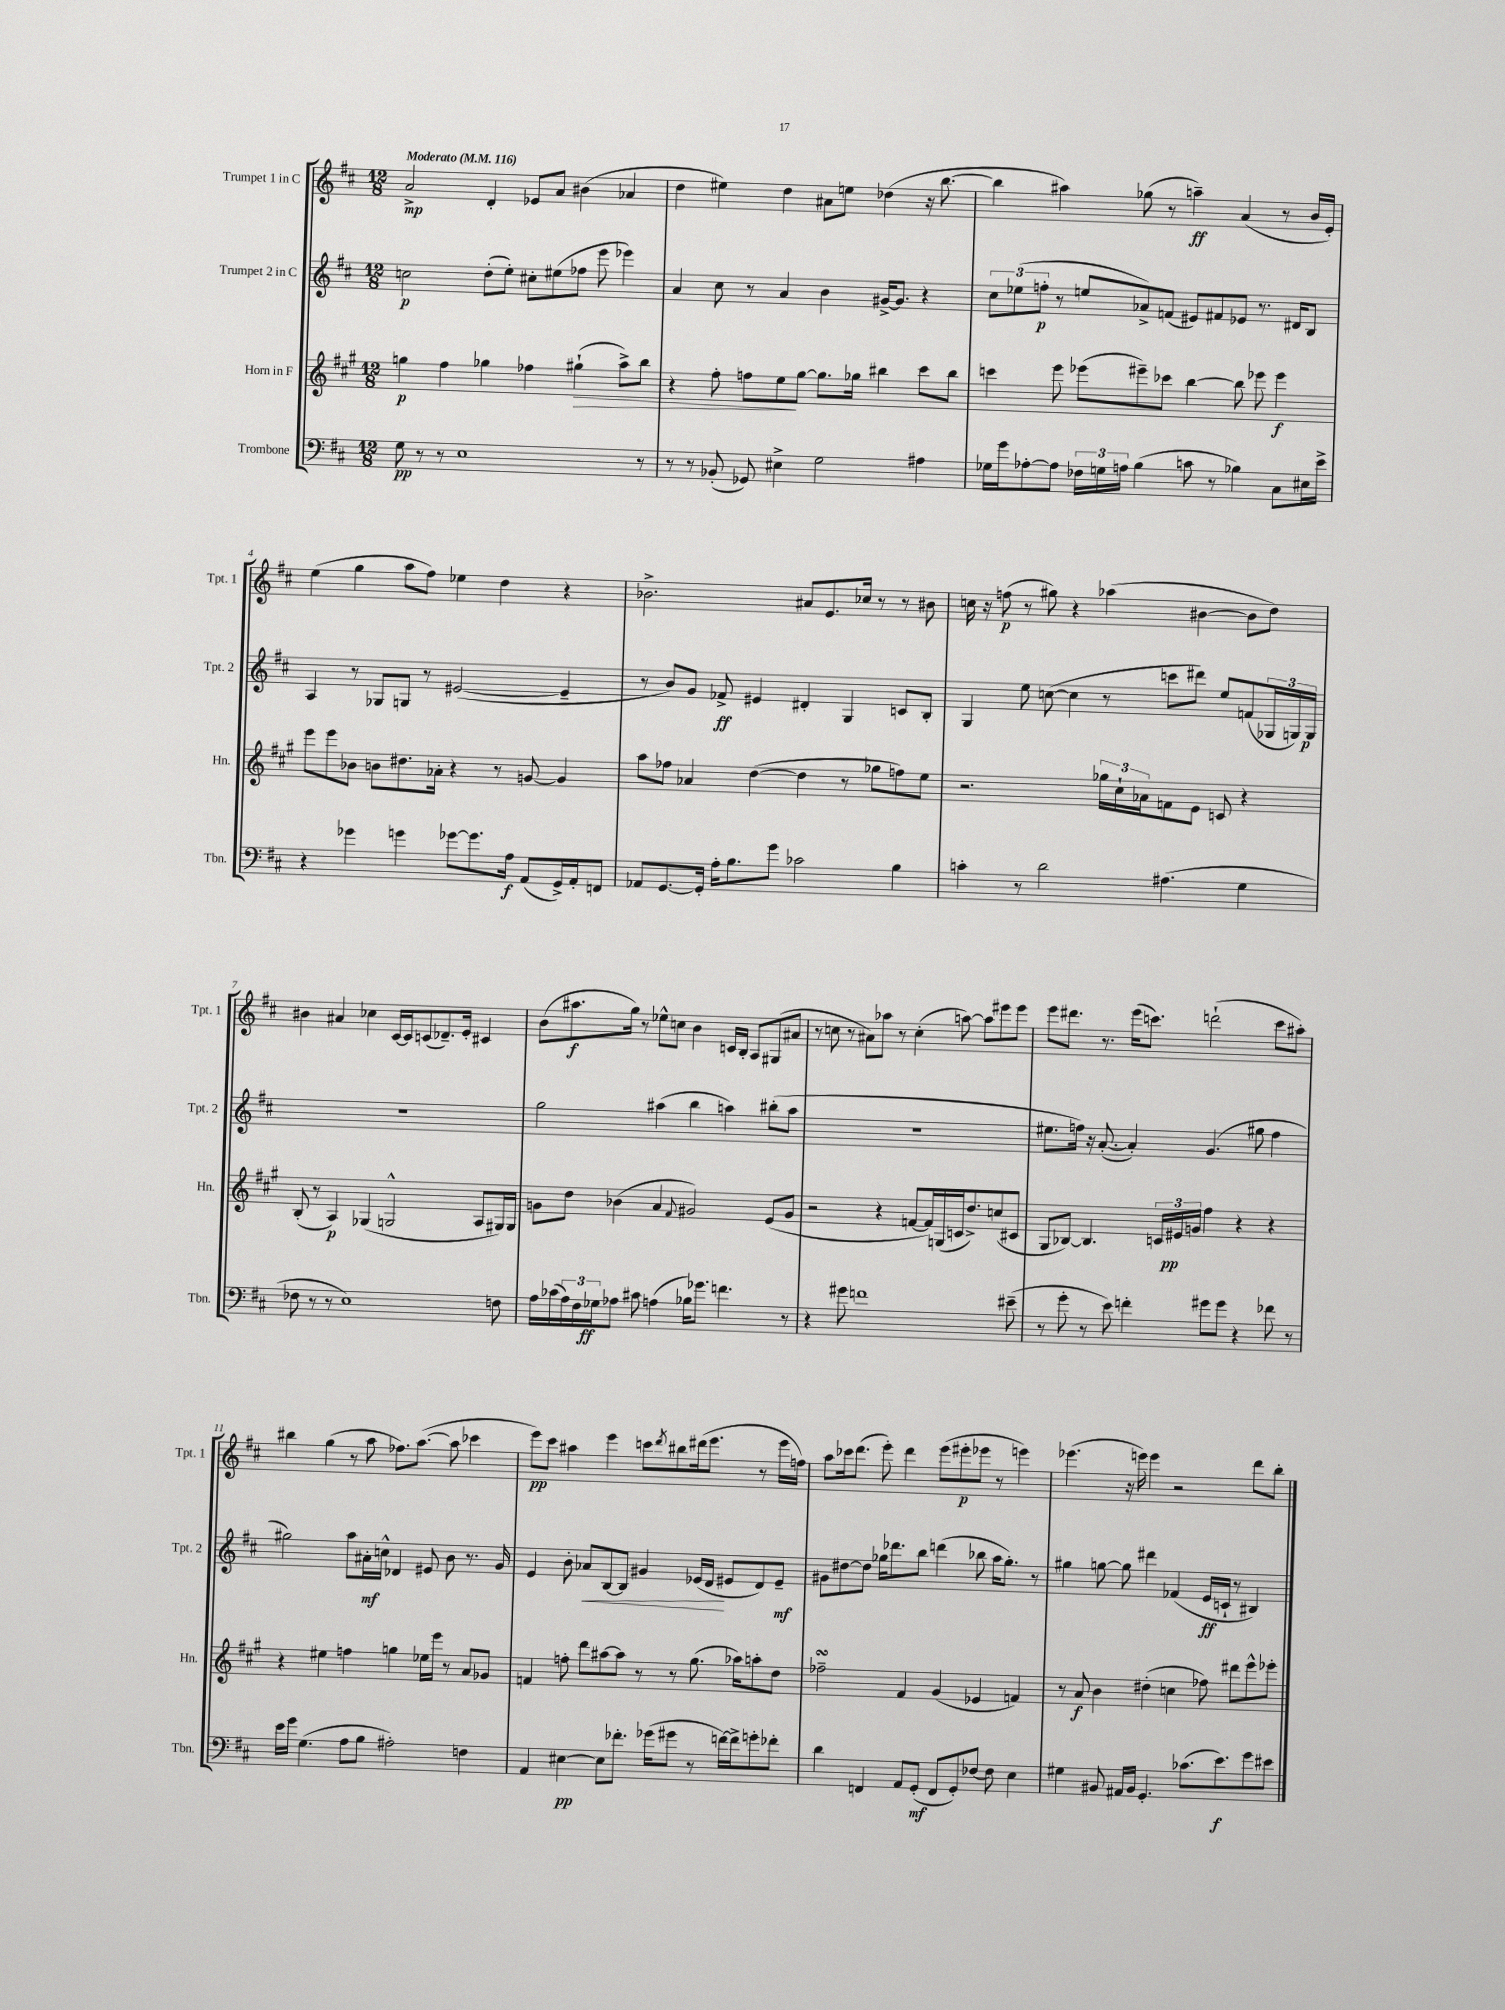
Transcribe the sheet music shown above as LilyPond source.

<<
\new StaffGroup <<
\new Staff = "s0" \with { instrumentName = "Trumpet 1 in C" shortInstrumentName = "Tpt. 1" } {
    \clef treble \key d \major \numericTimeSignature \time 12/8 \tempo "Moderato" 4 = 116
    a'2->\mp d'4-. ees'8 a'8 bis'4( aes'4 |
    d''4 eis''4) d''4 ais'8 e''8 des''4( r16 b''8.~ |
    b''4 ais''4) ges''8( r8 a''4--\ff) a'4( r8 b'16 e'16-.) |
    e''4( g''4 a''8 fis''8) ees''4 d''4 r4 |
    bes'2.-> ais'8 e'8. ces''16 r8 r8 bis'8 |
    c''16 r16 f''8\p( r8 gis''8) r4 aes''4( bis'4~ bis'8 d''8) |
    bis'4 ais'4 ces''4 cis'16~ cis'16 c'8( des'8.--) e'16-. cis'4 |
    b'8( ais''8.\f g''16) r8 ees''8-^ c''8 b'4 c'16 b16-. a8 gis8( ais'8 |
    r8 c''8 r8 ais'8) aes''8 r8 c''4-.( a''8~) a''8 eis'''8 eis'''8 |
    e'''8 dis'''8. r8. e'''16( c'''8.) d'''2-!( c'''8 ais''8-.) |
    bis''4 g''4( r8 a''8 fes''8.) a''8.~( a''8 ces'''4 |
    e'''8\pp) cis'''8 ais''4 e'''4 c'''8 \acciaccatura { d'''8 } bis''8 dis'''16( e'''8. r8 e'''16 f''16) |
    a''8 ces'''16 d'''8.( e'''8-.) d'''4 e'''8( eis'''8-.\p ees'''8 r8 e'''4) |
    ees'''4.( r16 e'''16) e'''4 r2 d'''8 b''8-. \bar "|." |
}
\new Staff = "s1" \with { instrumentName = "Trumpet 2 in C" shortInstrumentName = "Tpt. 2" } {
    \clef treble \key d \major \numericTimeSignature \time 12/8
    c''2\p d''8-.( e''8-.) cis''8-. eis''8( fes''8 e'''8 ees'''4) |
    a'4 cis''8 r8 a'4 b'4 gis'16~-> gis'8. r4 |
    \tuplet 3/2 { cis''8 ees''8( f''8-.\p } r8 e''8 aes'8->) f'8( eis'8) fis'8 ees'8 r8. dis'16 b8 |
    a4 r8 ges8 g8 r8 eis'2~( eis'4-- |
    r8 b'8) g'8 fes'8->\ff eis'4 dis'4-. g4 c'8 b8-. |
    g4 e''8 c''8~( c''4 r8 c'''8 dis'''8) e''8 f'8( \tuplet 3/2 { ges16 g16) g16\p } |
    R1. |
    g''2 ais''4( b''4 a''4) bis''8-.( a''8 |
    R1. |
    eis''8. f''16) r16 a'8.~-.( a'4-.) g'4.( gis''8 f''4 |
    gis''2) a''8 ais'16-.\mf c''16-^ des'4 eis'8 b'8 r8. g'16 |
    e'4 b'8-. aes'8\< b8~ b8 gis'4 ees'16( d'16\! eis'8 d'8) eis'8--\mf |
    gis'8 dis''8~ dis''8 ges''16 des'''8. b''8 d'''4( bes''8 a''16 ges''8.-.) r8 |
    gis''4 g''8~ g''8 dis'''4 fes'4( e'16\ff c'16-! r8 bis4) \bar "|." |
}
\new Staff = "s2" \with { instrumentName = "Horn in F" shortInstrumentName = "Hn." } {
    \clef treble \key a \major \numericTimeSignature \time 12/8
    g''4\p fis''4 ges''4 fes''4 gis''4-!\>( a''8->) b''8 |
    r4 fis''8-. f''8 e''8\! gis''8~ gis''8. ges''16 bis''4 cis'''8 bis''8 |
    c'''4 e'''8 ees'''8( eis'''8--) ces'''8 b''4~ b''8 ees'''8 ees'''4\f |
    e'''8 e'''8 bes'8 b'8 dis''8. aes'16-. r4 r8 g'8~ g'4 |
    a''8 fes''8 aes'4 d''4~( d''4 r8 ges''8 f''8) e''8 |
    r2. \tuplet 3/2 { ges''16 cis''16-! aes'16 } f'8 e'8 c'8 r4 |
    b8-.( r8 a4\p) ges4( g2-^ a8 gis16) gis16 |
    g'8 d''8 bes'4( a'4 \appoggiatura { fis'8 } gis'2) e'8( gis'8 |
    r2 r4 f'8~ f'16) g16( c'16 d''8.->) c''8( cis'8 |
    gis8 bes8~) bes4. \tuplet 3/2 { c'16 eis'16\pp g'16 } fis''4 r4 r4 |
    r4 eis''4 f''4 g''4 ees''16 e'''16 r8 a'8 ges'8 |
    f'4 f''8-. d'''8 ais''8~ ais''8 r8 r8 gis''8.( aes''16) a''8-. d''8 |
    fes''2--\turn fis'4 gis'4( ees'4 f'4) |
    r8 a'8\f b'4 dis''4-.( c''4 fes''8) dis'''8 e'''8-^ ees'''8-. \bar "|." |
}
\new Staff = "s3" \with { instrumentName = "Trombone" shortInstrumentName = "Tbn." } {
    \clef bass \key d \major \numericTimeSignature \time 12/8
    g8\pp r8 r8 e1 r8 |
    r8 r8 bes,8-.( ges,8) eis4-> g2 ais4 |
    ges16 g'16 aes8~-. aes8 \tuplet 3/2 { fes16 g16 a16 } b4( c'8 r8 bes4) cis8 eis16 e'16-> |
    r4 ges'4 g'4 ges'8~ ges'8. a16\f a,8( g,16->) a,16-. f,8 |
    aes,8 g,8.~ g,16-. a16-. b8. g'8 ces'2 b4 |
    c'4-. r8 d'2 ais4.( g4 |
    fes8 r8 r8 e1) f8 |
    a16 ces'16( \tuplet 3/2 { a16) fis16 ges16\ff } aes8 cis'8 a4( bes16) ges'8. f'4. r8 |
    r4 gis'8 f'1 eis'8--( |
    r8 g'8-. r8 e'8) f'4-. gis'8 gis'8 r4 fes'8 r8 |
    e'16 g'16 g4.( a8 b8 ais2-.) f4 |
    a,4 eis4~\pp eis8 fes'8.-. ges'16( gis'8 r8 f'16~) f'16-> g'8-. fes'8-. |
    d'4 f,4 a,8 g,8-.\mf( f,8 g,8-.) fes8~ fes8 e4 |
    gis4 bis,8 ais,16 bis,16 g,4.-. ces'8.( e'8.\f) g'8 eis'8 \bar "|." |
}
>>
>>
